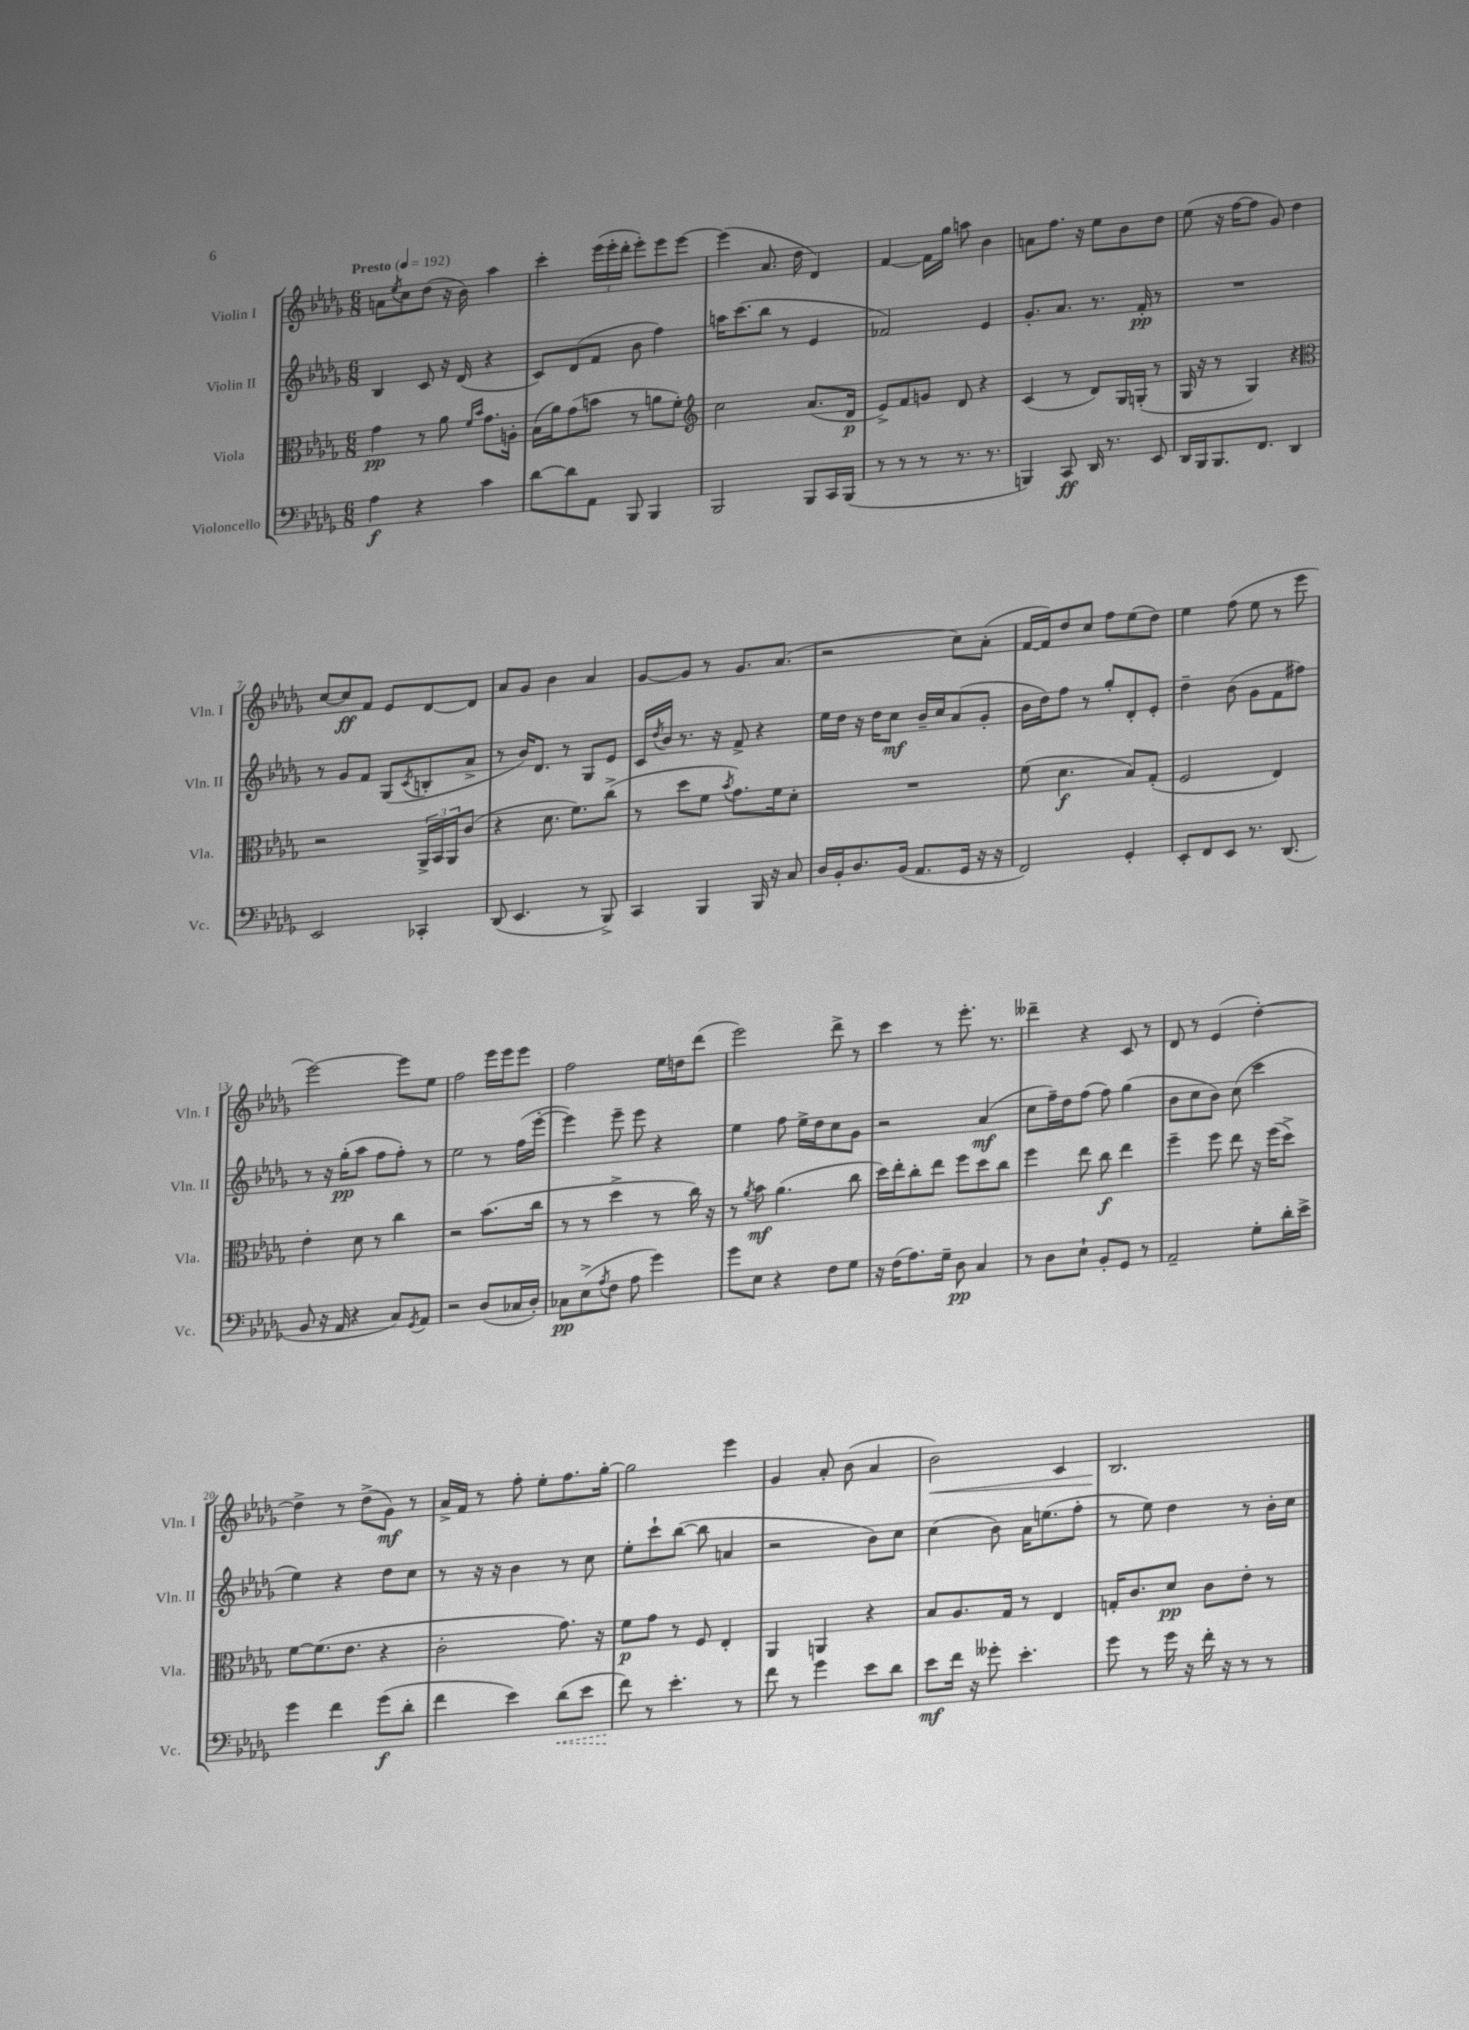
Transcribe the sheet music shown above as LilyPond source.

<<
\new StaffGroup <<
\new Staff = "s0" \with { instrumentName = "Violin I" shortInstrumentName = "Vln. I" } {
    \clef treble \key des \major \numericTimeSignature \time 6/8 \tempo "Presto" 4 = 192
    a'8 \acciaccatura { ees''8 } c''8 des''8( r16 bes'16) aes''4 |
    c'''4-. \tuplet 3/2 { ees'''16( ees'''16-. des'''16-. } ees'''8-.) ees'''8 ees'''8~ |
    ees'''4( aes'8. des''16 des'4) |
    f'4~ f'16 ges''16 a''8 bes'4 |
    a'8 f''8. r16 ees''8 bes'8 des''8 |
    ees''8( r16 f''16~ f''8 ges'8) des''4 |
    c''8~ c''8\ff f'8 ees'8 des'8~ des'8 |
    aes'8 ges'8 bes'4 aes'4 |
    ges'8~ ges'8 r8 ges'8. aes'8.( |
    r2 c''8) aes'8-.( |
    f'16~ f'16) des''8 c''8 f''8 ees''8( des''8) |
    ees''4 f''8( ees''8 r8 ees'''8 |
    ees'''2~) ees'''8 ees''8 |
    f''2 ees'''16 ees'''16 ees'''8 |
    f''2 ees''16 d''16 des'''8( |
    ees'''2) des'''8-> r8 |
    c'''4 r8 ees'''8.-. r8. |
    deses'''4-- r4 c'8 r8 |
    des'8 r8 ees'4( des''4~-.) |
    des''4-> r8 des''8->( ges'8\mf) r8 |
    aes'16-> f'16 r8 f''8-. ees''8-. f''8. ges''16~-. |
    ges''2 ees'''4 |
    ges'4 aes'8-. bes'8( aes'4 |
    bes'2\<) c'4 |
    bes2.\! \bar "|." |
}
\new Staff = "s1" \with { instrumentName = "Violin II" shortInstrumentName = "Vln. II" } {
    \clef treble \key des \major \numericTimeSignature \time 6/8
    bes4 c'8 r16 des'16( r4 |
    c'8) des'8( f'8 bes'8 f''4) |
    a''16 c'''8.( bes''8 r8 ees'4 |
    fes'2) ees'4 |
    ges'8.-. aes'8. r8. f'16-.\pp r8 |
    R2. |
    r8 ges'8 f'8 ges8( \acciaccatura { c'8 } b8-. aes'8-> |
    r8 bes'16) des'8. r8 ges8 ees'8 |
    c'16 \acciaccatura { des''8 } bes'16 r8. r16 f'8-> r4 |
    ees''16 des''16 r16 des''16 c''8\mf bes'16-- c''16 aes'8( ges'8-. |
    bes'16 des''16) f''8 r8 ges''8-. des'8-. ees'8-. |
    des''4-- bes'8( ges'8 f'8 fis''8) |
    r8 r16 ges''16-.\pp( aes''8 f''8 f''8-.) r8 |
    ees''2 r8 f''16( ees'''16~-. |
    ees'''4) ees'''8-- ees'''8 r4 |
    ees''4 f''8 ees''16-> des''16 c''8 ges'8 |
    r2 aes'4\mf( |
    c''8 f''16--) des''16 f''8( f''8) ges''4( |
    bes'8 c''8 bes'8) c''8( c'''4 |
    ees''4) r4 des''8 c''8 |
    r8 r16 r16 bes'4 r8 c''8 |
    ees''8-. c'''8-! bes''8~( bes''8 a'4 |
    r2 bes'8) c''8 |
    c''4( bes'8) aes'16 e''8.( f''8-. |
    r8 ees''8) des''4 r8 bes'16-. c''16 \bar "|." |
}
\new Staff = "s2" \with { instrumentName = "Viola" shortInstrumentName = "Vla." } {
    \clef alto \key des \major \numericTimeSignature \time 6/8
    ges'4\pp r8 aes'8 \grace { f'16 bes'16 } ges'8. a16-. |
    bes16( aes'16) ges'8( b'8 r8 a'8 f'8-.) |
    \clef treble c''2 aes'8.( des'16\p |
    ees'8->) f'8 g'8 des'8 r4 |
    c'4( r8 des'8) ges16 g16-.( r8 |
    ges16 r16 r8 ges4) r4 |
    \clef alto r2 \tuplet 3/2 { aes,16-> bes,16 aes,16 } c'8( |
    r4 des'8. f'8.) c''8->( |
    r8 des''8 f'8 \acciaccatura { bes'8 } ges'8.) f'16 des'8-. |
    R2. |
    f'8( des'4.\f bes8) ges8-.( |
    f2 ees4) |
    ees'4-. des'8 r8 c''4 |
    r2 bes'8.( c''16 |
    r8 r8 des''4-> r8 c''16) r16 |
    r8 \acciaccatura { aes'8 } bes'8\mf aes'4.( c''8 |
    des''16) ees''16-. c''8-. ees''8 f''8 des''8 c''8 |
    f''4 ees''8 c''8\f ees''4 |
    f''4-- f''8 ees''8 r16 f''16( des''8->) |
    f'8~ f'8.( ees'8. r4 |
    c'2-. ges'8.) r16 |
    f'8\p ges'8 r8 f8 ees4-. |
    aes,4 a,4 r4 |
    bes8 aes8. ges16 r8 ees4 |
    g16-. c'8. des'8\pp c'8 ees'8-. r8 \bar "|." |
}
\new Staff = "s3" \with { instrumentName = "Violoncello" shortInstrumentName = "Vc." } {
    \clef bass \key des \major \numericTimeSignature \time 6/8
    aes4\f r4 c'4 |
    des'8~ des'8 aes,8 bes,,8 bes,,4 |
    bes,,2 bes,,8 c,16 bes,,16( |
    r8 r8 r8 r8. r8. |
    b,,4) c,8\ff des,16 r8. ees,8 |
    des,16 bes,,16 bes,,8. f,8. des,4 |
    ees,2 ces,4-. |
    des,8( ees,4. r8 bes,,8->) |
    c,4 bes,,4 bes,,16 r16 c8 |
    des16 bes,16-. des8. bes,16( aes,8. ges,16 r16 r16 |
    f,2) ges,4-. |
    ees,8-. f,8 ees,8 r8. des,8.( |
    bes,8 r16 aes,16 r4 c8) \acciaccatura { ges,8 } aes,8 |
    r2 des8( ces16 des16-.) |
    ces8\pp ees8->( \acciaccatura { aes8 } f8 aes8 ges'4) |
    ges'8 ees8 r4 f8 ges8 |
    r16 f16( aes8.) ges16-- des8\pp c4 |
    r8 des8 ees8-! bes,8-. ges,8 r8 |
    aes,2-- ges8-. des'16-. ees'16-> |
    ges'4 f'4 ges'8\f( des'8-. |
    f'4 ees'4) \once \override Hairpin.style = #'dashed-line des'8\<( ees'8 |
    f'8\!) r8 ees'4.-. r8 |
    f'8 r8 ges'4 ees'8 des'8 |
    ees'8\mf f'16 r16 geses'8-. ees'4.-. |
    ges'8 r8 ges'16 r16 f'16-. r16 r8 r8 \bar "|." |
}
>>
>>
